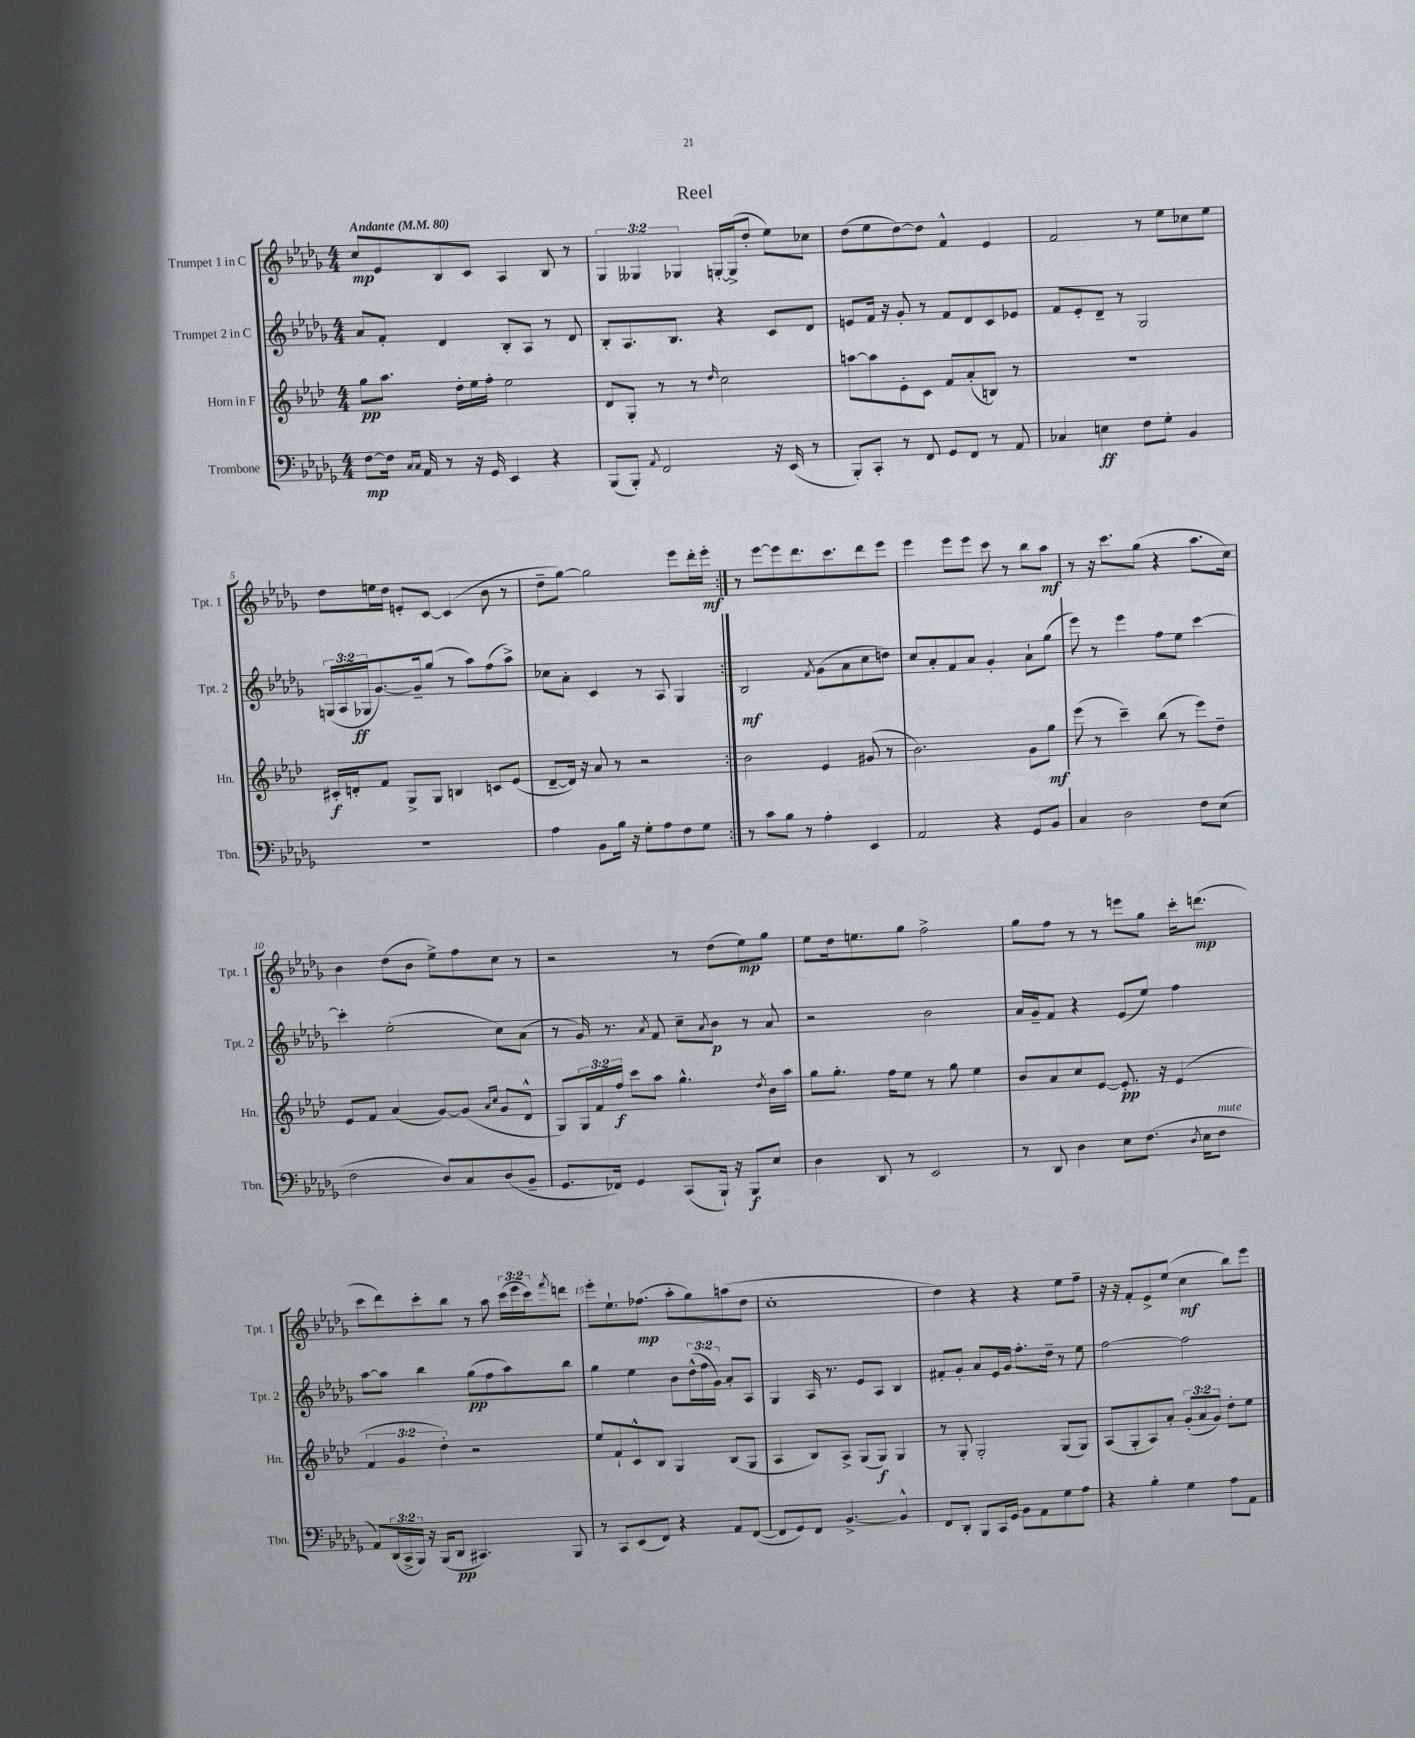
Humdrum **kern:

**kern	**kern	**kern	**kern
*staff4	*staff3	*staff2	*staff1
*clefF4	*clefG2	*clefG2	*clefG2
*k[b-e-a-d-g-]	*k[b-e-a-d-]	*k[b-e-a-d-g-]	*k[b-e-a-d-g-]
*M4/4	*M4/4	*M4/4	*M4/4
*MM80	*MM80	*MM80	*MM80
[8F	8gg	8a-	8cc
16F]	8.aa-	8f'	8e-
16qqC	.	.	.
16qqC	.	.	.
16AA-	.	.	.
8r	.	4d-	8B-
.	16dd-'	.	.
16r	16ee-	.	8c
16GG-	16ff'	.	.
4EE-	2ee-	8B-'	4A-
.	.	8A-	.
4r	.	8r	8B-
.	.	8d-	8r
=	=	=	=
(8BBB-	8d-	8B-'	6G-
8BBB-')	8G'	8.A-	.
.	.	.	6G--
8qAA-	.	.	.
2FF	8r	.	.
.	.	8.B-	.
.	.	.	6G-
.	8r	.	.
.	16qqdd-	.	.
.	2cc	4r	[16G'
.	.	.	(16G^]
.	.	.	8dd-'
16r	.	8c	8ee-)
(16EE-	.	.	.
8r	.	8d-	8cc-
=	=	=	=
8BBB-')	[8aa	8e	(8dd-
8CC'	8aa]	16f	8ee-
.	.	16r	.
8r	8e-'	8g-'	[8dd-)
8FF	8c	8r	8dd-]
8GG-	8f	8f	4f^^
8FF	(8a-'	8d-	.
8r	8B)	8c	4e-
8AA-	8r	8e-	.
=	=	=	=
4C-	1r	8f	2f
.	.	8e-'	.
4E	.	8d-~	.
.	.	8r	.
8F	.	2G-	8r
8G-'	.	.	8ee-
4BB-	.	.	8cc-
.	.	.	8ee-
=	=	=	=
1r	16c#'	(24G	8dd-
.	.	24A-	.
.	16d'	.	.
.	.	24G-	.
.	8f	[8.g-)	16ee
.	.	.	16dd-
.	8G^	.	8e'
.	.	16g-~]	.
.	8G	(8gg-	[8c
.	4B	8r	(4c]
.	.	8aa-)	.
.	8c	(8ff	8b-
.	(8e-	8aa-^)	8r
=	=	=	=
4A-	[8d-~	8cc-	8dd-~
.	16d-])	8a-'	[8gg-)
.	16r	.	.
8BB-	8a-	4c	2gg-]
16B-	8r	.	.
16r	.	.	.
8G-'	2r	8r	.
8A-	.	8A-	.
8F	.	4G-	8eee-
8G-	.	.	16ddd-'
.	.	.	16eee-'
=:|!	=:|!	=:|!	=:|!
8r	2b-	2B-	8r
8c	.	.	[8eee-
8B-	.	.	8eee-]
8r	.	.	8.ddd-
.	.	8qf	.
4A-'	4e-	(8g-	.
.	.	.	8.ccc
.	.	8a-	.
4EE-	(8g#	8cc	8ddd-
.	8r	8dd)	8eee-
=	=	=	=
2AA-	2.b-)	8cc	4eee-
.	.	8a-'	.
.	.	8f	8eee-
.	.	8a-	8eee-
4r	.	4g-'	8ccc
.	.	.	8r
8GG-	8g	8a-`	8bb-
8BB-	8gg	(8gg-	8aa-
=	=	=	=
4C	(8eee-	8eee-)	8r
.	8r	8r	16r
.	.	.	8.ccc
2D-	4ccc~)	4eee-	.
.	.	.	(8gg-
.	(8bb-	8ff	4r
.	8r	8ee-	.
8F	8eee-)	[4ccc	8.aa-
(8E-	8dd-~	.	.
.	.	.	16cc)
=	=	=	=
2F	8e-	4ccc']	4b-
.	8f	.	.
.	(4a-	(2ee-'	(8dd-
.	.	.	8b-
8D-)	[8g)	.	8ee-^)
8C	(8g]	.	8ff
.	16qqa-	.	.
.	16qqcc	.	.
(8D-	8g	8cc)	8cc
8BB-~	8d-^^	(8a-	8r
=	=	=	=
8.GG-	8G)	8r	2r
.	24G	16g-)	.
.	24f	.	.
16FF-)	.	8.r	.
.	24ff	.	.
4GG-	8ccc	.	.
.	.	8qa-	.
.	8aa-	8f	.
(8CC	4.gg^^	8cc~	8r
.	.	8qa-	.
16BBB-`)	.	8b-	(8dd-
16r	.	.	.
8BBB-	.	8r	8ee-)
.	8qdd-	.	.
8E-	16b-	8a-	8gg-
.	16aa-	.	.
=	=	=	=
4D-	8gg	2r	8ee-
.	8.gg'	.	16dd-
.	.	.	8.ee
8DD-	.	.	.
.	16ff	.	.
8r	8ee-	.	8gg-
2EE-	8r	2b-	2ff^
.	8gg	.	.
.	4ee-	.	.
=	=	=	=
8r	8b-	16a-	8gg-
.	.	16g-~	.
8DD-	8a-	8f	8ff
4D-	8cc	4r	8r
.	[8e-	.	8r
8E-	8.e-']	(8e-	8eee
(8.F	.	8ee-)	8gg-
.	16r	.	.
.	(4e-	4ff	16ccc'
8qD-	.	.	.
16E-	.	.	(8.ddd
8F	.	.	.
=	=	=	=
8AA-)	6f	[8aa-	8ccc
(24DD-	.	8aa-]	8ddd-)
24CC^	6g	.	.
24BBB-)	.	.	.
16r	.	4bb-	8ccc'
(16BBB-	.	.	.
.	6dd-')	.	.
8DD-	.	.	8bb-
4.CC#)	2r	(8gg-	8r
.	.	8ff	8aa-
.	.	8aa-)	(24ccc
.	.	.	24eee-
.	.	.	24ccc)
.	.	.	8qfff
8BBB-	.	8bb-	8ddd
=	=	=	=
8r	8ee-	4gg-	8eee-'
8CC	8f`	.	8.ee-`
(8EE-	8c^^	4ee-	.
.	.	.	(8.ff-
8FF)	8B-	.	.
4r	4G	8b-	8aa-'
.	.	(24dd-^^	8gg-)
.	.	24ff	.
.	.	24g-)	.
8AA-	(8B-	8a-'	(8aa
([8FF	8G	8A-	8dd-
=	=	=	=
8FF]	4A-	4G-	1cc'
8GG-)	.	.	.
8FF	8B-)	16A-	.
.	.	8.r	.
[4.BB-^	8A-^	.	.
.	(8G	8e-	.
.	8G)	8A-	.
4BB-^^]	4G	4B-	.
=	=	=	=
8FF	8r	8f#'	4dd-)
8DD-'	8G'	8g-'	.
8BBB-	2G'	8a-	4r
16CC	.	16e-	.
16GG-	.	16g-	.
8BB-	.	8.ff'	4r
8AA-	.	.	.
.	.	16dd-~	.
8G-	(8G	8r	8ee-
8A-	8G)	8ee-	8ff~
=	=	=	=
4r	(8A-	[2ff	16r
.	.	.	16r
.	8G'	.	8f'
4B-'	8A-)	.	8e-^
.	8a-'	.	(8ee-
4G-	(12g'	2ff]	4cc
.	12a-	.	.
.	12g)	.	.
8A-	8dd-'	.	8bb-)
8AA-	8ee-	.	8eee-
==	==	==	==
*-	*-	*-	*-
